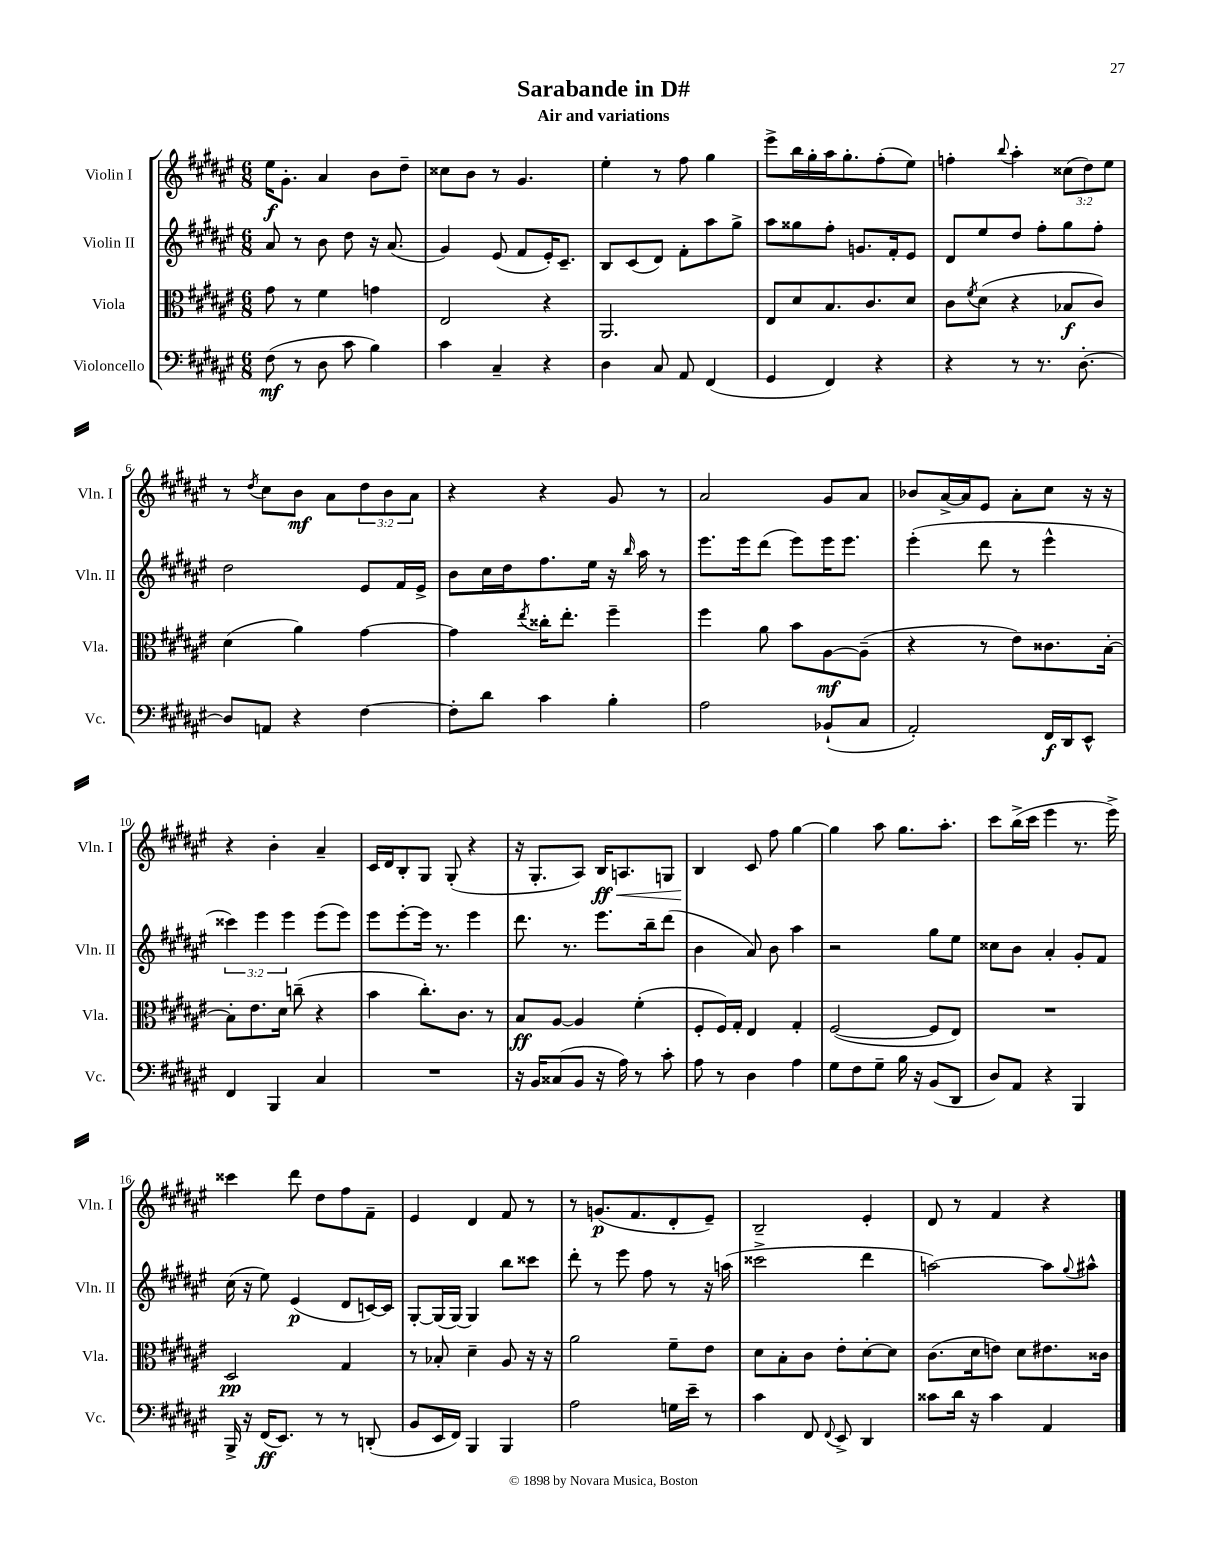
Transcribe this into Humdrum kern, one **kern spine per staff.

**kern	**kern	**kern	**kern
*staff4	*staff3	*staff2	*staff1
*clefF4	*clefC3	*clefG2	*clefG2
*k[f#c#g#d#a#e#]	*k[f#c#g#d#a#e#]	*k[f#c#g#d#a#e#]	*k[f#c#g#d#a#e#]
*M6/8	*M6/8	*M6/8	*M6/8
(8F#	8g#	8a#	16ee#
.	.	.	8.g#'
8r	8r	8r	.
8D#	4f#	8b	4a#
8c#	.	8dd#	.
4B)	4g	16r	8b
.	.	(8.a#	.
.	.	.	8dd#~
=	=	=	=
4c#	2E#	4g#)	8cc##
.	.	.	8b
4C#~	.	(8e#	8r
.	.	8f#	4.g#
4r	4r	16e#')	.
.	.	8.c#~	.
=	=	=	=
4D#	2.AA#	8B	4ee#'
.	.	(8c#	.
8C#	.	8d#)	8r
8AA#	.	8f#'	8ff#
(4FF#	.	8aa#	4gg#
.	.	8gg#^	.
=	=	=	=
4GG#	8E#	8aa#	8eee#^
.	8d#	8gg##	16bb
.	.	.	16gg#'
4FF#)	8.B	8ff#'	16aa#
.	.	.	8.gg#'
.	.	8.g	.
.	8.c#	.	.
4r	.	.	(8ff#'
.	.	16f#'	.
.	8d#	8e#	8ee#)
=	=	=	=
4r	8c#	8d#	4ff'
.	8qf#	.	.
.	(8d#	8ee#	.
.	.	.	8qqbb
8r	4r	8dd#	4aa#'
8.r	.	8ff#'	.
.	8B-	8gg#	(12cc##
[8.D#'	.	.	.
.	.	.	12dd#)
.	8c#)	8ff#'	.
.	.	.	12ee#
=	=	=	=
8D#]	(4d#	2dd#	8r
.	.	.	8qdd#
8AA	.	.	8cc#
4r	4a#)	.	8b
.	.	.	8a#
[4F#	[4g#	8e#	12dd#
.	.	.	12b
.	.	16f#	.
.	.	.	12a#
.	.	16e#^	.
=	=	=	=
8F#']	4g#]	8b	4r
8d#	.	16cc#	.
.	.	16dd#	.
.	8qee#	.	.
4c#	16cc##'	8.ff#	4r
.	8.ee#'	.	.
.	.	16ee#	.
4B'	4ff#~	16r	8g#
.	.	16qqbb	.
.	.	16aa#	.
.	.	8r	8r
=	=	=	=
2A#	4ff#	8.eee#	2a#
.	.	16eee#	.
.	8a#	(8ddd#	.
.	8b	8eee#)	.
(8BB-`	[8A#	16eee#	8g#
.	.	8.eee#	.
8C#	(8A#~]	.	8a#
=	=	=	=
2AA#')	4r	(4eee#'	8b-
.	.	.	[16a#^
.	.	.	16a#]
.	8r	8ddd#	8e#
.	8e#)	8r	8a#'
16FF#	8.c##	4eee#^^	8cc#
16DD#	.	.	.
8EE#^^	.	.	16r
.	[16B'	.	16r
=	=	=	=
4FF#	8B']	6ccc##)	4r
.	8.e#	.	.
.	.	6eee#	.
4BBB	.	.	4b'
.	16d#	.	.
.	.	6eee#	.
.	(8cc~	.	.
4C#	4r	(8eee#	4a#~
.	.	8eee#)	.
=	=	=	=
2.r	4b	8eee#	16c#
.	.	.	16d#
.	.	[8eee#'	8B'
.	8.cc#')	16eee#]	8G#
.	.	8.r	.
.	.	.	(8G#'
.	8.c#	.	.
.	.	4eee#	4r
.	8r	.	.
=	=	=	=
16r	8B	8.ddd#	16r
16BB	.	.	8.G#'
(8C##	[8A#	.	.
.	.	8.r	.
8BB	4A#]	.	8A#)
16r	.	8.eee#	16B
16A#)	.	.	8.A
8r	(4f#'	.	.
.	.	16bb~	.
8c#'	.	(8ddd#	8G
=	=	=	=
8A#	8F#'	4b	4B
8r	16F#)	.	.
.	16G#'	.	.
4D#	4E#	8a#)	8c#
.	.	8b	8ff#
4A#	4G#'	4aa#	[4gg#
=	=	=	=
8G#	([2F#	2r	4gg#]
8F#	.	.	.
8G#~	.	.	8aa#
16B	.	.	8.gg#
16r	.	.	.
(8BB	8F#]	8gg#	.
.	.	.	8.aa#'
8DD#	8E#)	8ee#	.
=	=	=	=
8D#)	2.r	8cc##	8ccc#
8AA#	.	8b	(16bb^
.	.	.	16ccc#
4r	.	4a#'	4eee#
4BBB	.	8g#'	8.r
.	.	8f#	.
.	.	.	16eee#^)
=	=	=	=
16BBB^	2D#	(16cc#	4ccc##
16r	.	16r	.
(16FF#	.	8ee#)	.
8.EE#)	.	.	.
.	.	(4e#	8ddd#
8r	.	.	8dd#
8r	4G#	8d#	8ff#
(8DD'	.	[16c)	8f#~
.	.	16c]	.
=	=	=	=
8BB	8r	[8G#'	4e#
16EE#	8B-'	(16G#]	.
16FF#)	.	[16G#)	.
4BBB	4d#~	4G#]	4d#
4BBB	8A#	8bb	8f#
.	16r	8ccc##	8r
.	16r	.	.
=	=	=	=
2A#	2a#	8ddd#'	8r
.	.	8r	(8.g
.	.	8eee#	.
.	.	.	8.f#
.	.	8ff#	.
16G	8f#~	8r	8d#'
16e#~	.	.	.
8r	8e#	16r	8e#~)
.	.	(16aa	.
=	=	=	=
4c#	8d#	2ccc##^	2B~
.	8B'	.	.
8FF#	8c#	.	.
8qqFF#	.	.	.
8EE#^	8e#'	.	.
4DD#	[8d#'	4ddd#	4e#'
.	8d#]	.	.
=	=	=	=
8c##	(8.c#	[2aa)	8d#
16d#	.	.	8r
16r	16d#	.	.
4c##	8e)	.	4f#
.	8d#	.	.
4AA#	8.e#	8aa]	4r
.	.	8qqgg#	.
.	.	8aa#^^	.
.	16c##	.	.
==	==	==	==
*-	*-	*-	*-
